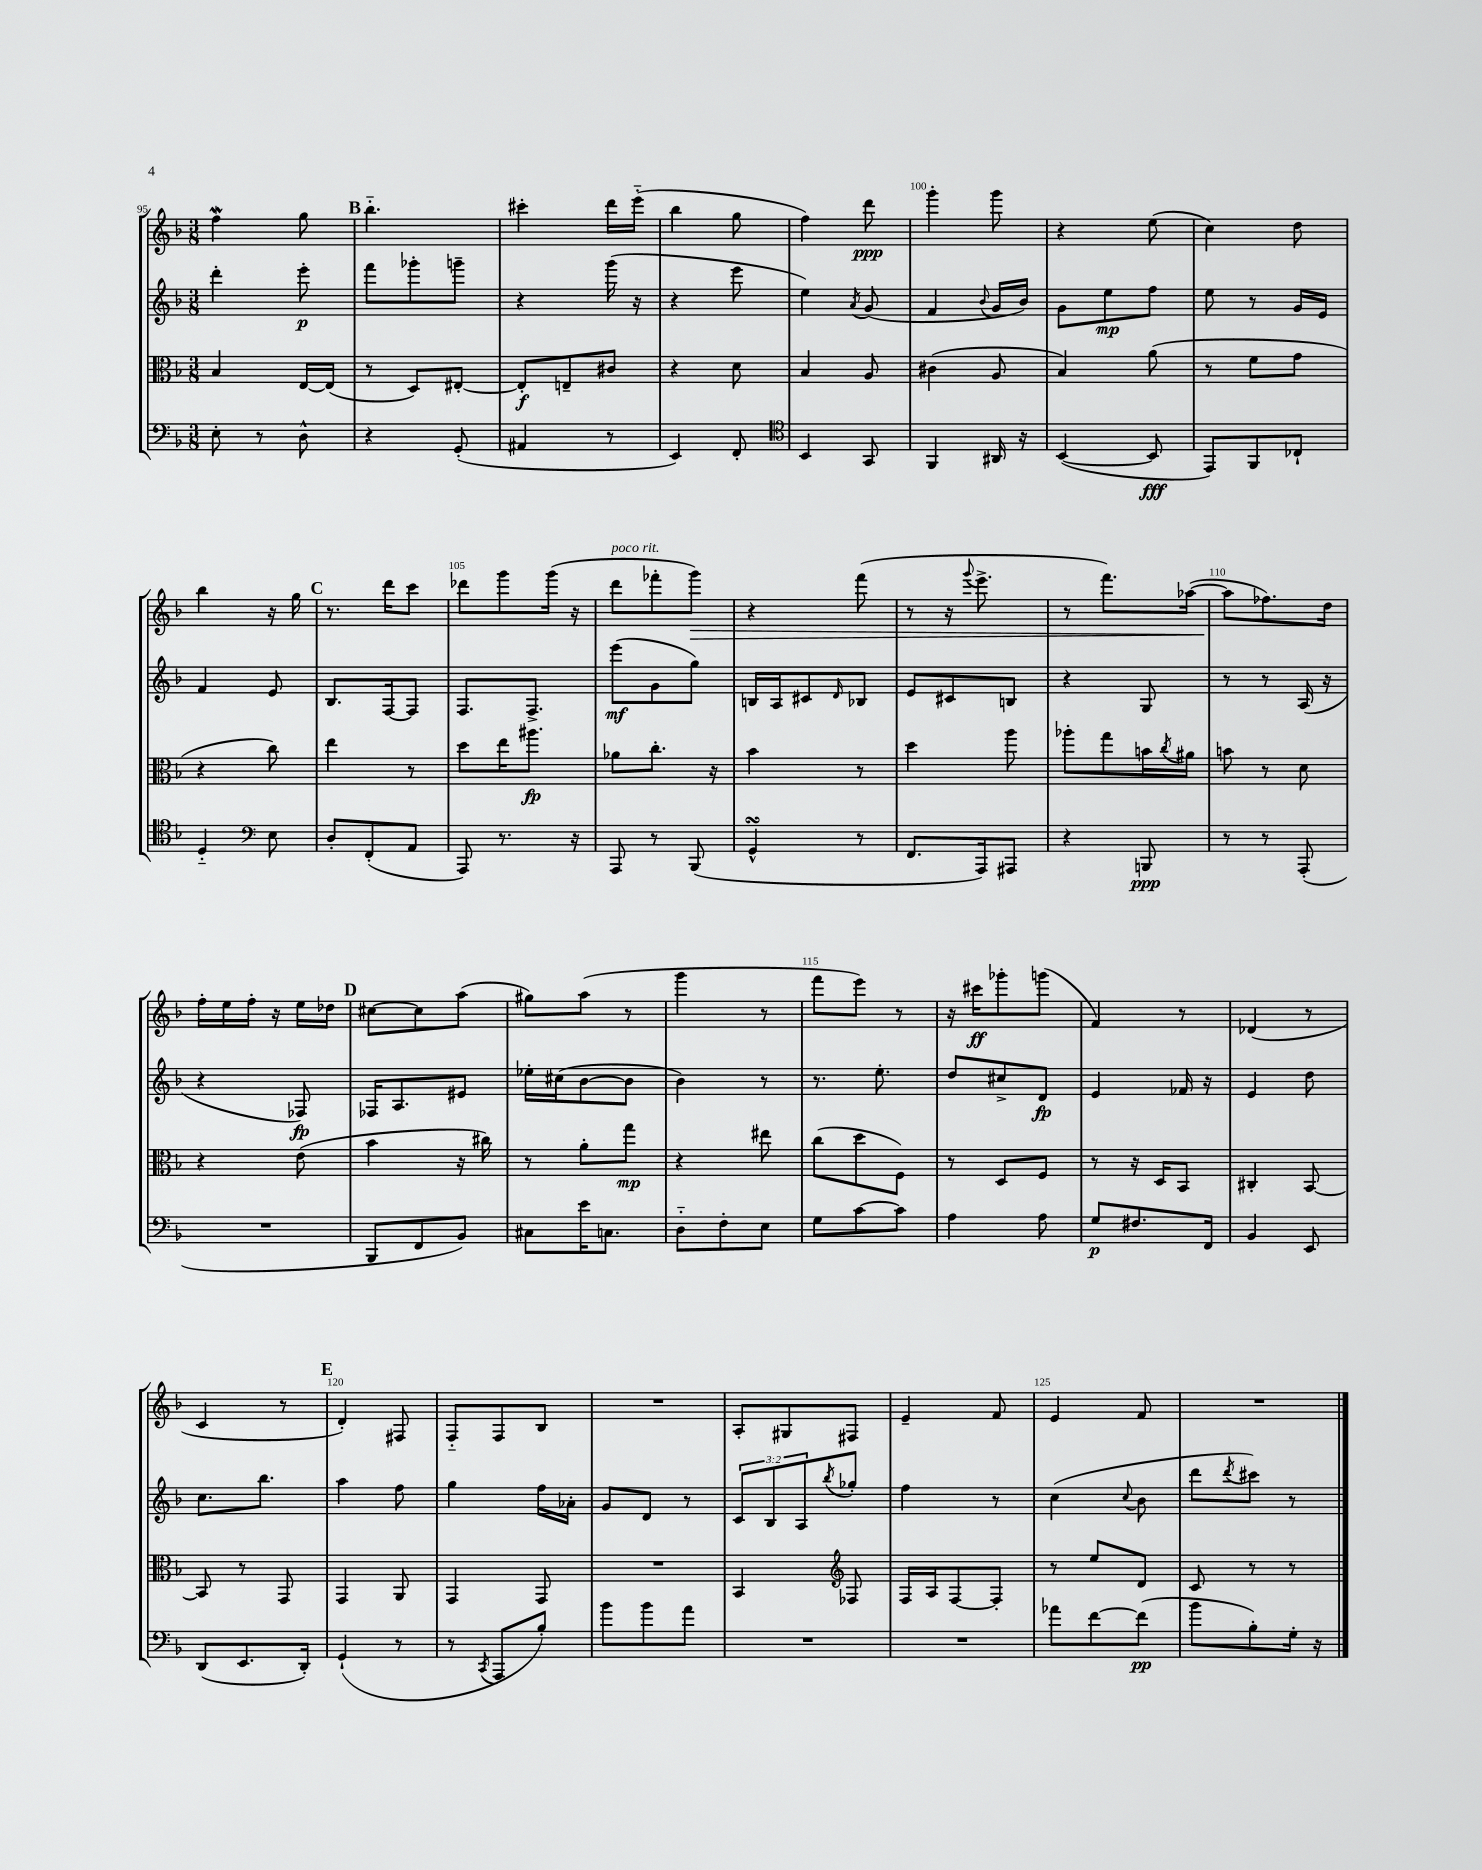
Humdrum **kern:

**kern	**kern	**kern	**kern
*staff4	*staff3	*staff2	*staff1
*clefF4	*clefC3	*clefG2	*clefG2
*k[b-]	*k[b-]	*k[b-]	*k[b-]
*M3/8	*M3/8	*M3/8	*M3/8
8E'	4B-	4ddd'	4ff
8r	.	.	.
8D^^	[16E	8eee'	8gg
.	(16E]	.	.
=	=	=	=
4r	8r	8fff	4.bb-'~
.	8D)	8ggg-'	.
(8GG'	[8E#'	8ggg~	.
=	=	=	=
4AA#	8E#']	4r	4ccc#'
.	8E~	.	.
8r	8c#	(16ggg	16ddd
.	.	16r	(16eee'~
=	=	=	=
4EE)	4r	4r	4bb-
8FF'	8d	8eee	8gg
=	=	=	=
*clefC4	*	*	*
4BB-	4B-	4ee)	4ff)
.	.	8qa	.
8GG	8A	(8g	8ddd
=	=	=	=
4FF	(4c#	4f	4ggg'
.	.	8qqb-	.
16AA#	8A	16g	8ggg
16r	.	16b-)	.
=	=	=	=
([4BB-	4B-)	8g	4r
.	.	8ee	.
8BB-]	(8a	8ff	(8ee
=	=	=	=
8EE)	8r	8ee	4cc)
8FF	8f	8r	.
8C-`	8g	16g	8dd
.	.	16e	.
=	=	=	=
4D'~	4r	4f	4bb-
*clefF4	*	*	*
8E	8cc)	8e	16r
.	.	.	16gg
=	=	=	=
8D'	4ee	8.B-	8.r
(8FF'	.	.	.
.	.	[16F	16ddd
8AA	8r	8F]	8ccc
=	=	=	=
8AAA)	8dd	8.F	8ddd-
8.r	16ee	.	8ggg
.	8.aa#	8.F^	.
.	.	.	(16ggg
16r	.	.	16r
=	=	=	=
8AAA	8a-	(8eee	8ddd
8r	8.cc'	8g	8fff-'
(8BBB-	.	8gg)	8ggg)
.	16r	.	.
=	=	=	=
4GG^^	4b-	16B	4r
.	.	16A	.
.	.	8c#	.
.	.	16qqd	.
8r	8r	8B-	(8fff
=	=	=	=
8.FF	4dd	8e	8r
.	.	8c#	16r
.	.	.	8qqggg
16AAA)	.	.	8.eee^
8AAA#	8aa	8B	.
=	=	=	=
4r	8aa-'	4r	8r
.	8gg	.	8.fff)
8BBB	16b	8G	.
.	8qcc	.	.
.	16a#	.	([16aa-
=	=	=	=
8r	8b	8r	8aa-]
8r	8r	8r	8.ff-)
(8AAA'	8d	(16A	.
.	.	16r	16dd
=	=	=	=
4.r	4r	4r	16ff'
.	.	.	16ee
.	.	.	16ff'
.	.	.	16r
.	(8e	8F-)	16ee
.	.	.	16dd-
=	=	=	=
8BBB-	4b-	16F-	[8cc#
.	.	8.A	.
8FF	.	.	8cc#]
8BB-)	16r	8e#	(8aa
.	16cc#)	.	.
=	=	=	=
8C#	8r	16ee-'	8gg#)
.	.	(16cc#	.
16e	8a'	[8b-	(8aa
8.C	.	.	.
.	8gg	8b-]	8r
=	=	=	=
8D'~	4r	4b-)	4ggg
8F'	.	.	.
8E	8ee#	8r	8r
=	=	=	=
8G	(8cc	8.r	8fff
[8c	8dd	.	8eee)
.	.	8.ee'	.
8c]	8F)	.	8r
=	=	=	=
4A	8r	8dd	16r
.	.	.	16ccc#
.	8D	8cc#^	8ggg-'
8A	8F	8d	(8ggg
=	=	=	=
8G	8r	4e	4f)
8.F#	16r	.	.
.	16D	.	.
.	8BB-	16f-	8r
16FF	.	16r	.
=	=	=	=
4BB-	4C#'	4e	(4d-
8EE	[8BB-	8dd	8r
=	=	=	=
(8DD	8BB-]	8.cc	4c
8.EE	8r	.	.
.	.	8.bb-	.
.	8GG	.	8r
16DD')	.	.	.
=	=	=	=
(4GG`	4GG	4aa	4d')
8r	8AA	8ff	8F#
=	=	=	=
8r	4GG	4gg	8F'~
8qCC	.	.	.
8AAA	.	.	8F
8B-')	8GG	16ff	8B-
.	.	16a-'	.
=	=	=	=
8b-	4.r	8g	4.r
8b-	.	8d	.
8a	.	8r	.
=	=	=	=
4.r	4BB-	12c	8A'
.	.	12B-	.
.	.	.	8G#
.	.	12A	.
*	*clefG2	*	*
.	.	8qbb-	.
.	8F-	8gg-'	8F#
=	=	=	=
4.r	16F	4ff	4e~
.	16A	.	.
.	[8F	.	.
.	8F']	8r	8f
=	=	=	=
8a-	8r	(4cc	4e
[8f	8ee	.	.
.	.	8qqcc	.
(8f]	8d	8b-	8f
=	=	=	=
8b-	8c	8ddd	4.r
.	.	8qddd	.
8B-')	8r	8ccc#)	.
16G'	8r	8r	.
16r	.	.	.
==	==	==	==
*-	*-	*-	*-
